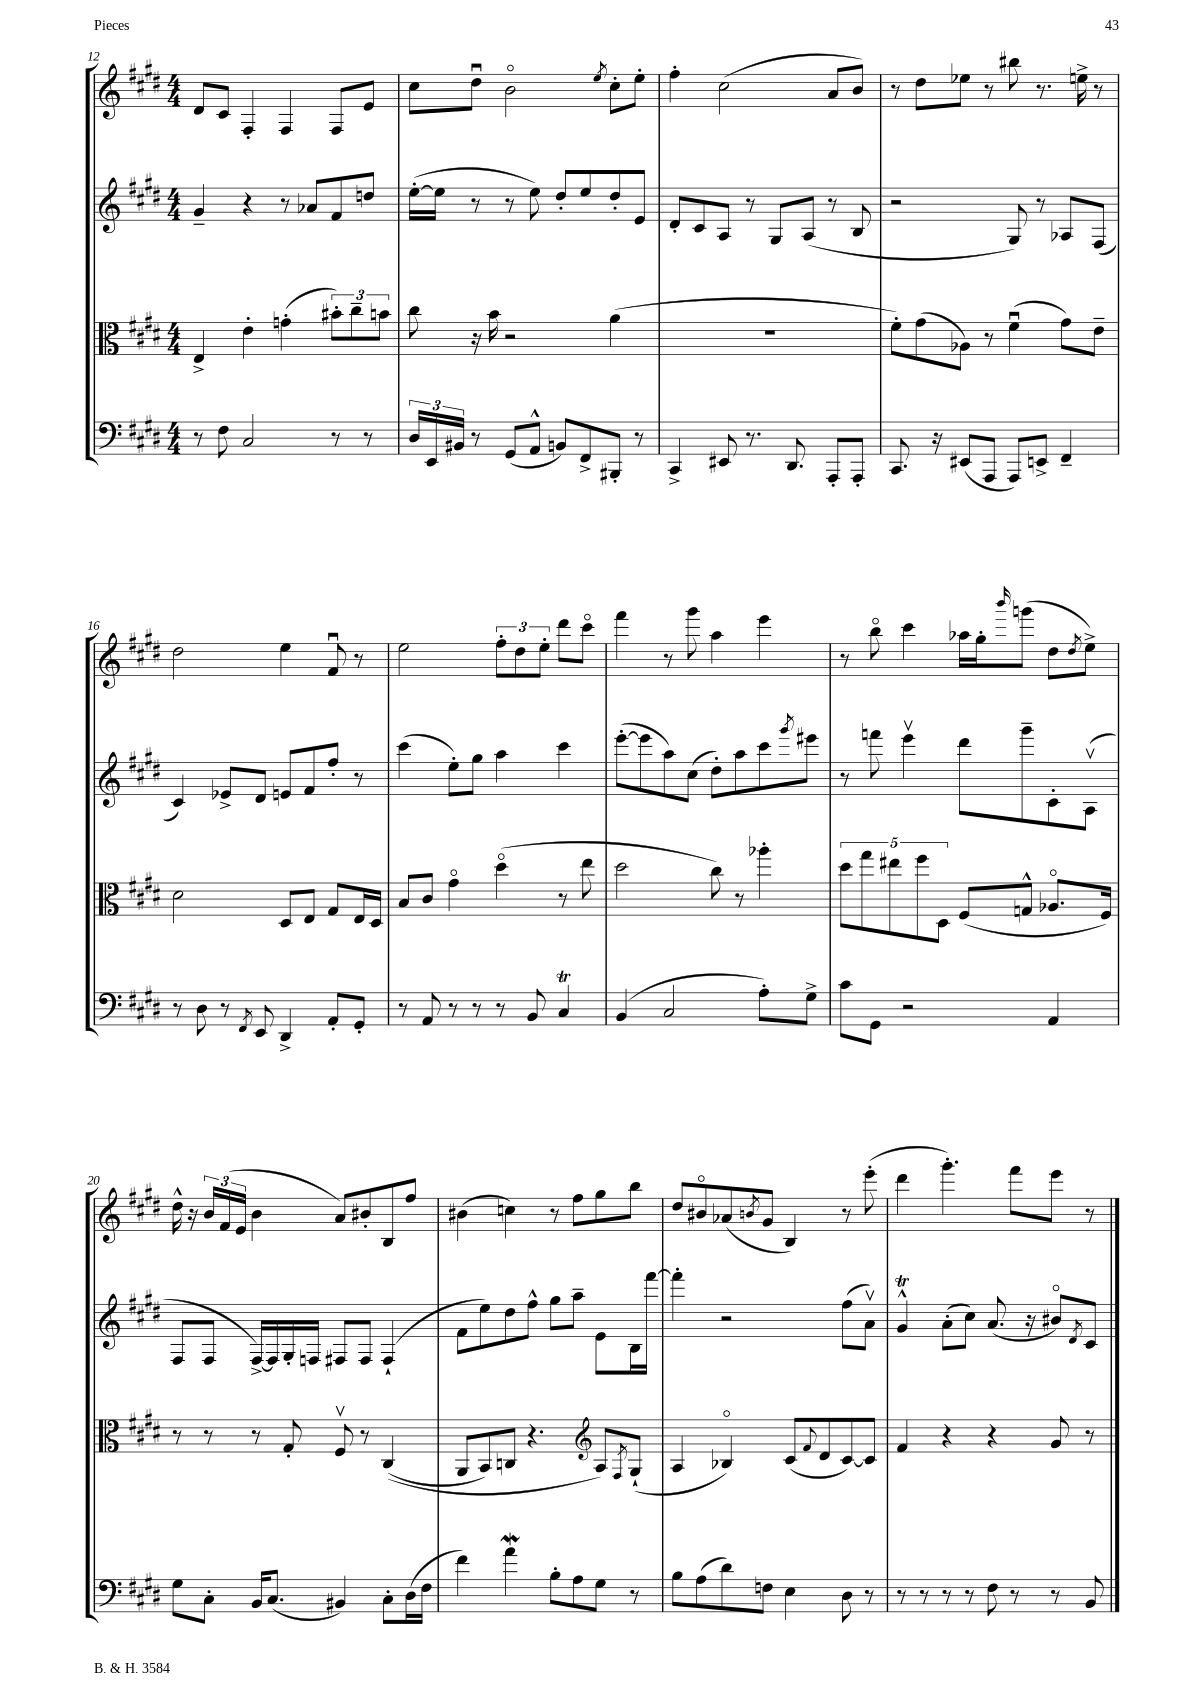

**kern	**kern	**kern	**kern
*staff4	*staff3	*staff2	*staff1
*clefF4	*clefC3	*clefG2	*clefG2
*k[f#c#g#d#]	*k[f#c#g#d#]	*k[f#c#g#d#]	*k[f#c#g#d#]
*M4/4	*M4/4	*M4/4	*M4/4
8r	4E^	4g#~	8d#
8F#	.	.	8c#
2C#	4e'	4r	4F#'
.	(4g'	8r	4F#
.	.	8a-	.
8r	12b#')	8f#	8F#
.	12cc#~	.	.
8r	.	8dd	8e
.	12b	.	.
=	=	=	=
24D#	8cc#	([16ee'	8cc#
24EE	.	.	.
.	.	16ee]	.
24BB#	.	.	.
8r	16r	8r	8dd#u
.	16b	.	.
(8GG#	2r	8r	2bo
8AA^^	.	8ee)	.
8BB)	.	8dd#'	.
8FF#^	.	8ee	.
.	.	.	8qee
8BBB#'	(4a	8dd#'	8cc#'
8r	.	8e	8ee'
=	=	=	=
4CC#^	1r	8d#'	4ff#'
.	.	8c#	.
8EE#	.	8A	(2cc#
8.r	.	8r	.
.	.	8G#	.
8.DD#	.	.	.
.	.	(8A	.
8AAA'	.	8r	8a
8AAA'	.	8B	8b)
=	=	=	=
8.CC#	8f#')	2r	8r
.	(8g#	.	8dd#
16r	.	.	.
(8EE#	8A-)	.	8ee-
8AAA	8r	.	8r
8AAA)	(4f#u	8G#)	8bb#
8EE^	.	8r	8.r
4FF#~	8g#)	8A-	.
.	.	.	16ee^
.	8e~	(8F#	8r
=	=	=	=
8r	2d#	4c#)	2dd#
8D#	.	.	.
8r	.	8e-^	.
8qFF#	.	.	.
8EE	.	8d#	.
4DD#^	8D#	8e	4ee
.	8E	8f#	.
8AA'	8G#	8ff#'	8f#u
8GG#'	16E	8r	8r
.	16D#	.	.
=	=	=	=
8r	8B	(4ccc#	2ee
8AA	8c#	.	.
8r	4g#o	8ee')	.
8r	.	8gg#	.
8r	(4dd#o	4aa	12ff#'
.	.	.	12dd#
8BB	.	.	.
.	.	.	12ee'
4C#	8r	4ccc#	8ddd#
.	8ee	.	8ccc#o
=	=	=	=
(4BB	2dd#	([8eee'	4fff#
.	.	8eee]	.
2C#	.	8aa)	8r
.	.	(8cc#	8ggg#
.	8cc#)	8dd#')	4aa
.	8r	8aa	.
8A')	4aa-'	8ccc#	4eee
.	.	8qggg#	.
8G#^	.	8eee#	.
=	=	=	=
8c#	10dd#	8r	8r
.	10gg#	.	.
8GG#	.	8fff	8bbo
.	10ee#	.	.
2r	.	4eeev	4ccc#
.	10ff#	.	.
.	10D#	.	.
.	(8F#	8ddd#	16aa-
.	.	.	16gg#'
.	.	.	16qqbbb
.	8G^^	8ggg#~	(8ggg
4AA	8.A-o	8c#'	8dd#
.	.	.	8qdd#
.	.	(8Av	8ee^)
.	16F#)	.	.
=	=	=	=
8G#	8r	8F#	16dd#^^
.	.	.	16r
8C#'	8r	8F#	24b
.	.	.	(24f#
.	.	.	24e
16BB	8r	[16F#^)	4b
(8.C#	.	16F#]	.
.	8G#'	16G#'	.
.	.	16F	.
4BB#)	8F#v	8F#	8a)
.	8r	8F#	8b#'
8C#'	&((4C#	(4F#`	8B
(16D#	.	.	8ff#
16F#	.	.	.
=	=	=	=
4f#)	8AA	8f#	(4b#
.	8BB)	8ee)	.
4a	8C	8dd#	4cc)
.	4.r	8ff#^^	.
8B'	.	8gg#	8r
8A	.	8aa~	8ff#
*	*clefG2	*	*
8G#	8A&)	8e	8gg#
.	8qF#	.	.
8r	(8G#`	16B	8bb
.	.	[16fff#	.
=	=	=	=
8B	4A	4fff#']	8dd#
(8A	.	.	8b#o
8d#)	4B-o)	2r	(8a-
.	.	.	8qb
8F	.	.	8g#
4E	(8c#	.	4B)
.	8qqf#	.	.
.	8d#	.	.
8D#	[8c#)	(8ff#	8r
8r	8c#]	8av)	(8eee'
=	=	=	=
8r	4f#	4g#^^	4ddd#
8r	.	.	.
8r	4r	(8a'	4.ggg#')
8r	.	8cc#)	.
8F#	4r	(8.a	.
8r	.	.	8fff#
.	.	16r	.
8r	8g#	8b#o)	8eee
.	.	8qd#	.
8BB	8r	8c#	8r
==	==	==	==
*-	*-	*-	*-
